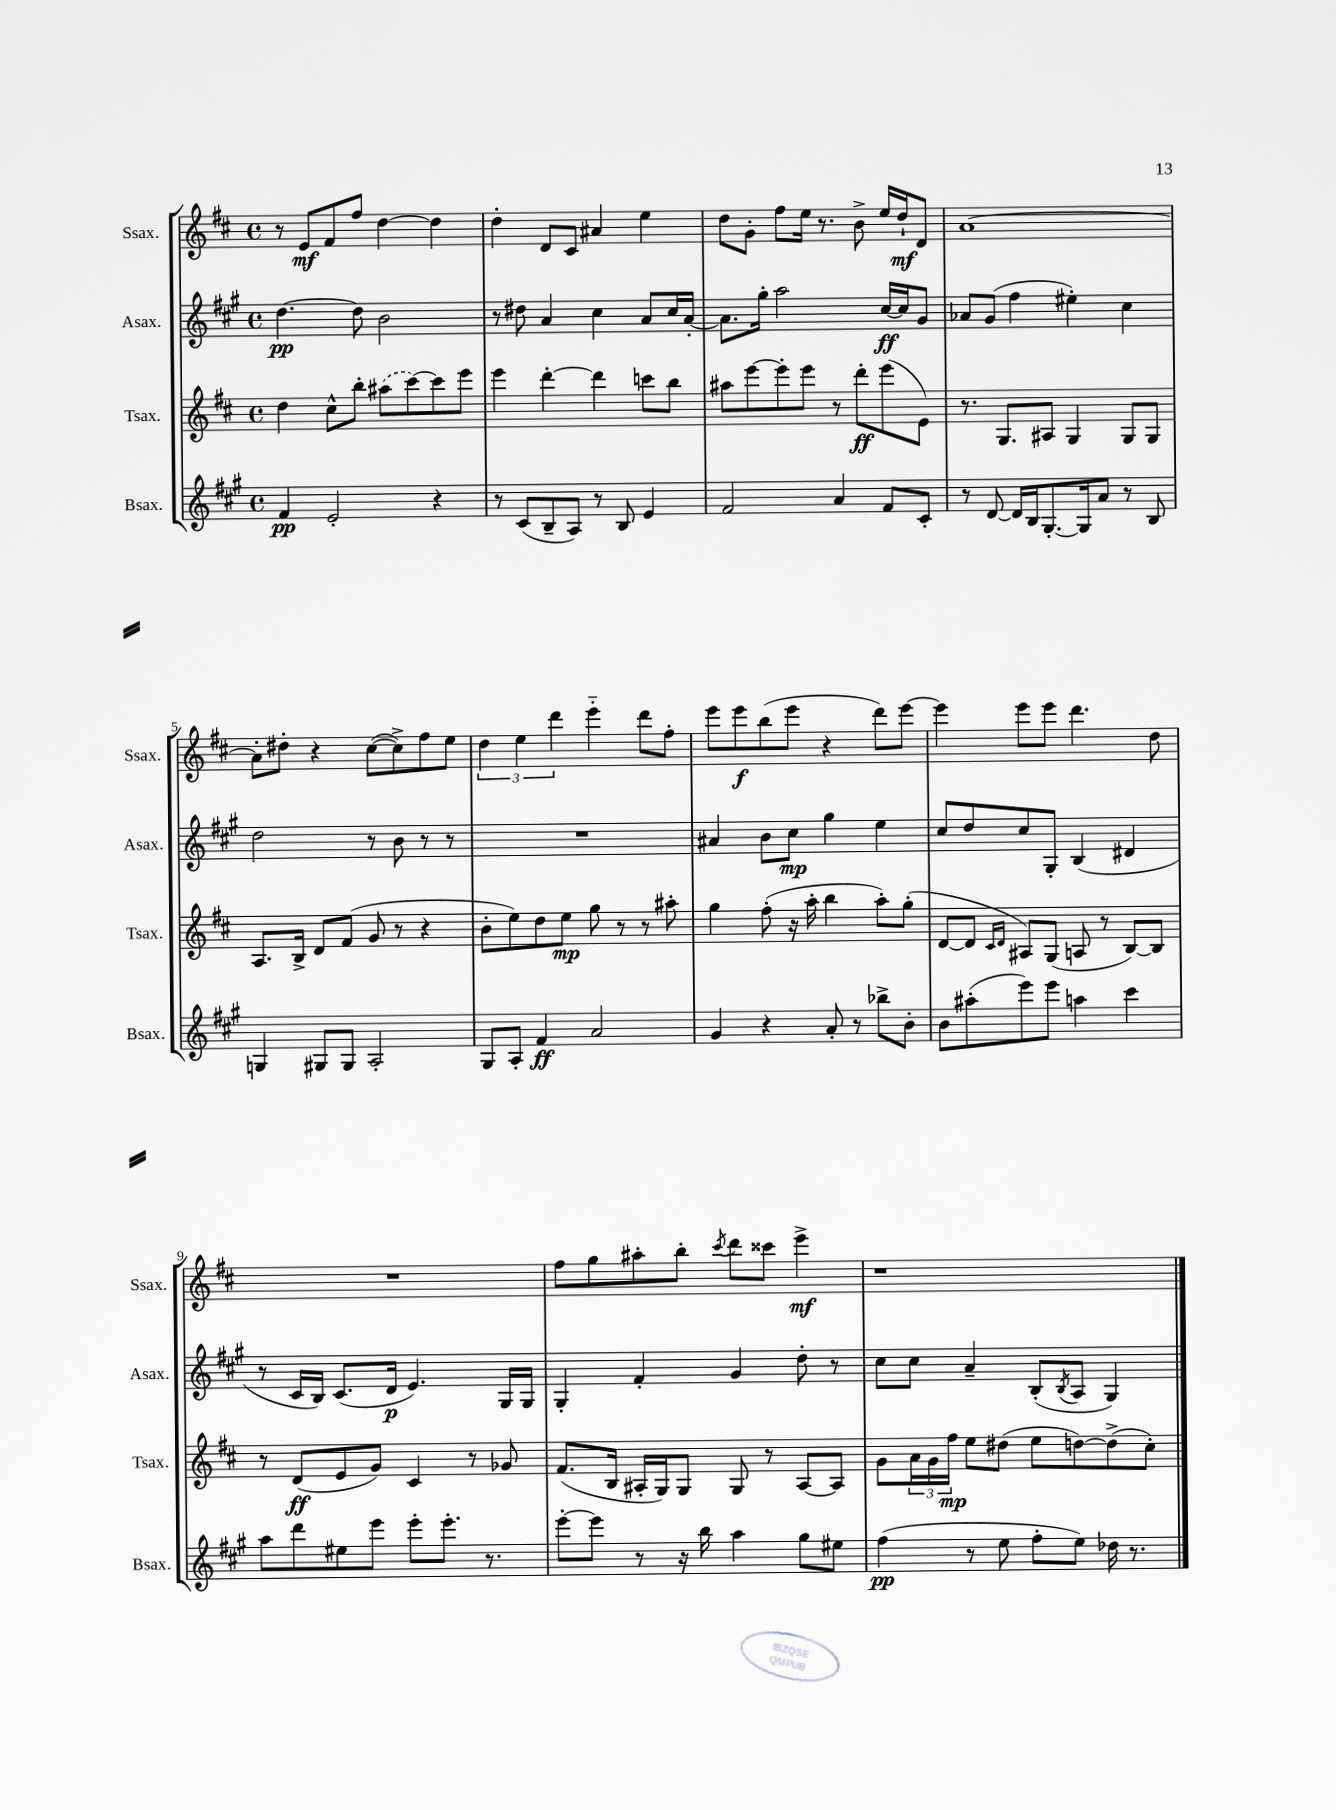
<<
\new StaffGroup <<
\new Staff = "s0" \with { instrumentName = "Ssax." shortInstrumentName = "Ssax." } {
    \clef treble \key d \major \defaultTimeSignature \time 4/4
    r8 e'8\mf fis'8 fis''8 d''4~ d''4 |
    d''4-. d'8 cis'8 ais'4 e''4 |
    d''8 g'8-. fis''8 e''16 r8. b'8-> e''16 d''16-!\mf d'8 |
    a'1~ |
    a'8-. dis''8-. r4 cis''8~( cis''8->) fis''8 e''8 |
    \tuplet 3/2 { d''4 e''4 d'''4 } e'''4-_ d'''8 fis''8-. |
    e'''8 e'''8\f b''8( e'''8 r4 d'''8) e'''8~ |
    e'''4 e'''8 e'''8 d'''4. d''8 |
    R1 |
    fis''8 g''8 ais''8-. b''8-. \acciaccatura { cis'''8 } d'''8 cisis'''8 e'''4->\mf |
    r1 \bar "|." |
}
\new Staff = "s1" \with { instrumentName = "Asax." shortInstrumentName = "Asax." } {
    \clef treble \key a \major \defaultTimeSignature \time 4/4
    d''4.~\pp d''8 b'2 |
    r8 dis''8 a'4 cis''4 a'8 cis''16 a'16~-. |
    a'8. gis''16-. a''2 cis''16~\ff cis''16 gis'8 |
    aes'8 gis'8( fis''4 eis''4-.) cis''4 |
    d''2 r8 b'8 r8 r8 |
    R1 |
    ais'4 b'8 cis''8\mp gis''4 e''4 |
    cis''8 d''8 cis''8 gis8-. b4( dis'4 |
    r8 cis'16 b16) cis'8.( d'16\p e'4.) gis16 gis16 |
    gis4-. fis'4-. gis'4 d''8-. r8 |
    cis''8 cis''8 a'4-- b8-.( \acciaccatura { b8 } a8 gis4) \bar "|." |
}
\new Staff = "s2" \with { instrumentName = "Tsax." shortInstrumentName = "Tsax." } {
    \clef treble \key d \major \defaultTimeSignature \time 4/4
    d''4 cis''8-^ b''8-. \once \slurDashed ais''8( cis'''8~) cis'''8 e'''8 |
    e'''4 d'''4~-. d'''4 c'''8 b''8 |
    ais''8 e'''8~ e'''8-. e'''8 r8 d'''8-.\ff e'''8( e'8) |
    r8. g8. ais8 g4 g8 g8 |
    a8. b16-> d'8 fis'8( g'8 r8 r4 |
    b'8-. e''8) d''8 e''8\mp g''8 r8 r8 ais''8-. |
    g''4 fis''8-.( r16 a''16-. b''4 a''8-.) g''8-.( |
    d'8~ d'8 \grace { cis'16 d'16 } ais8) g8( a8 r8 b8~) b8 |
    r8 d'8\ff( e'8 g'8) cis'4 r8 ges'8 |
    fis'8.( b16 ais16-. g16) g8 g8 r8 ais8~ ais8 |
    g'8 \tuplet 3/2 { a'16 g'16 fis''16\mp } e''8 dis''8( e''8 d''8~) d''8->( cis''8-.) \bar "|." |
}
\new Staff = "s3" \with { instrumentName = "Bsax." shortInstrumentName = "Bsax." } {
    \clef treble \key a \major \defaultTimeSignature \time 4/4
    fis'4\pp e'2-. r4 |
    r8 cis'8( b8-- a8) r8 b8 e'4 |
    fis'2 a'4 fis'8 cis'8-. |
    r8 d'8~ d'16 b16 gis8.~-. gis16 a'8 r8 b8 |
    g4 gis8 gis8 a2-. |
    gis8 a8-. fis'4\ff a'2 |
    gis'4 r4 a'8-. r8 bes''8-> b'8-. |
    b'8 ais''8-.( e'''8) e'''8 a''4 cis'''4 |
    a''8 d'''8 eis''8 e'''8 e'''8-. e'''8.-. r8. |
    e'''8~-. e'''8 r8 r16 b''16 a''4 gis''8 eis''8 |
    fis''4\pp( r8 e''8 fis''8-. e''8) des''16 r8. \bar "|." |
}
>>
>>
